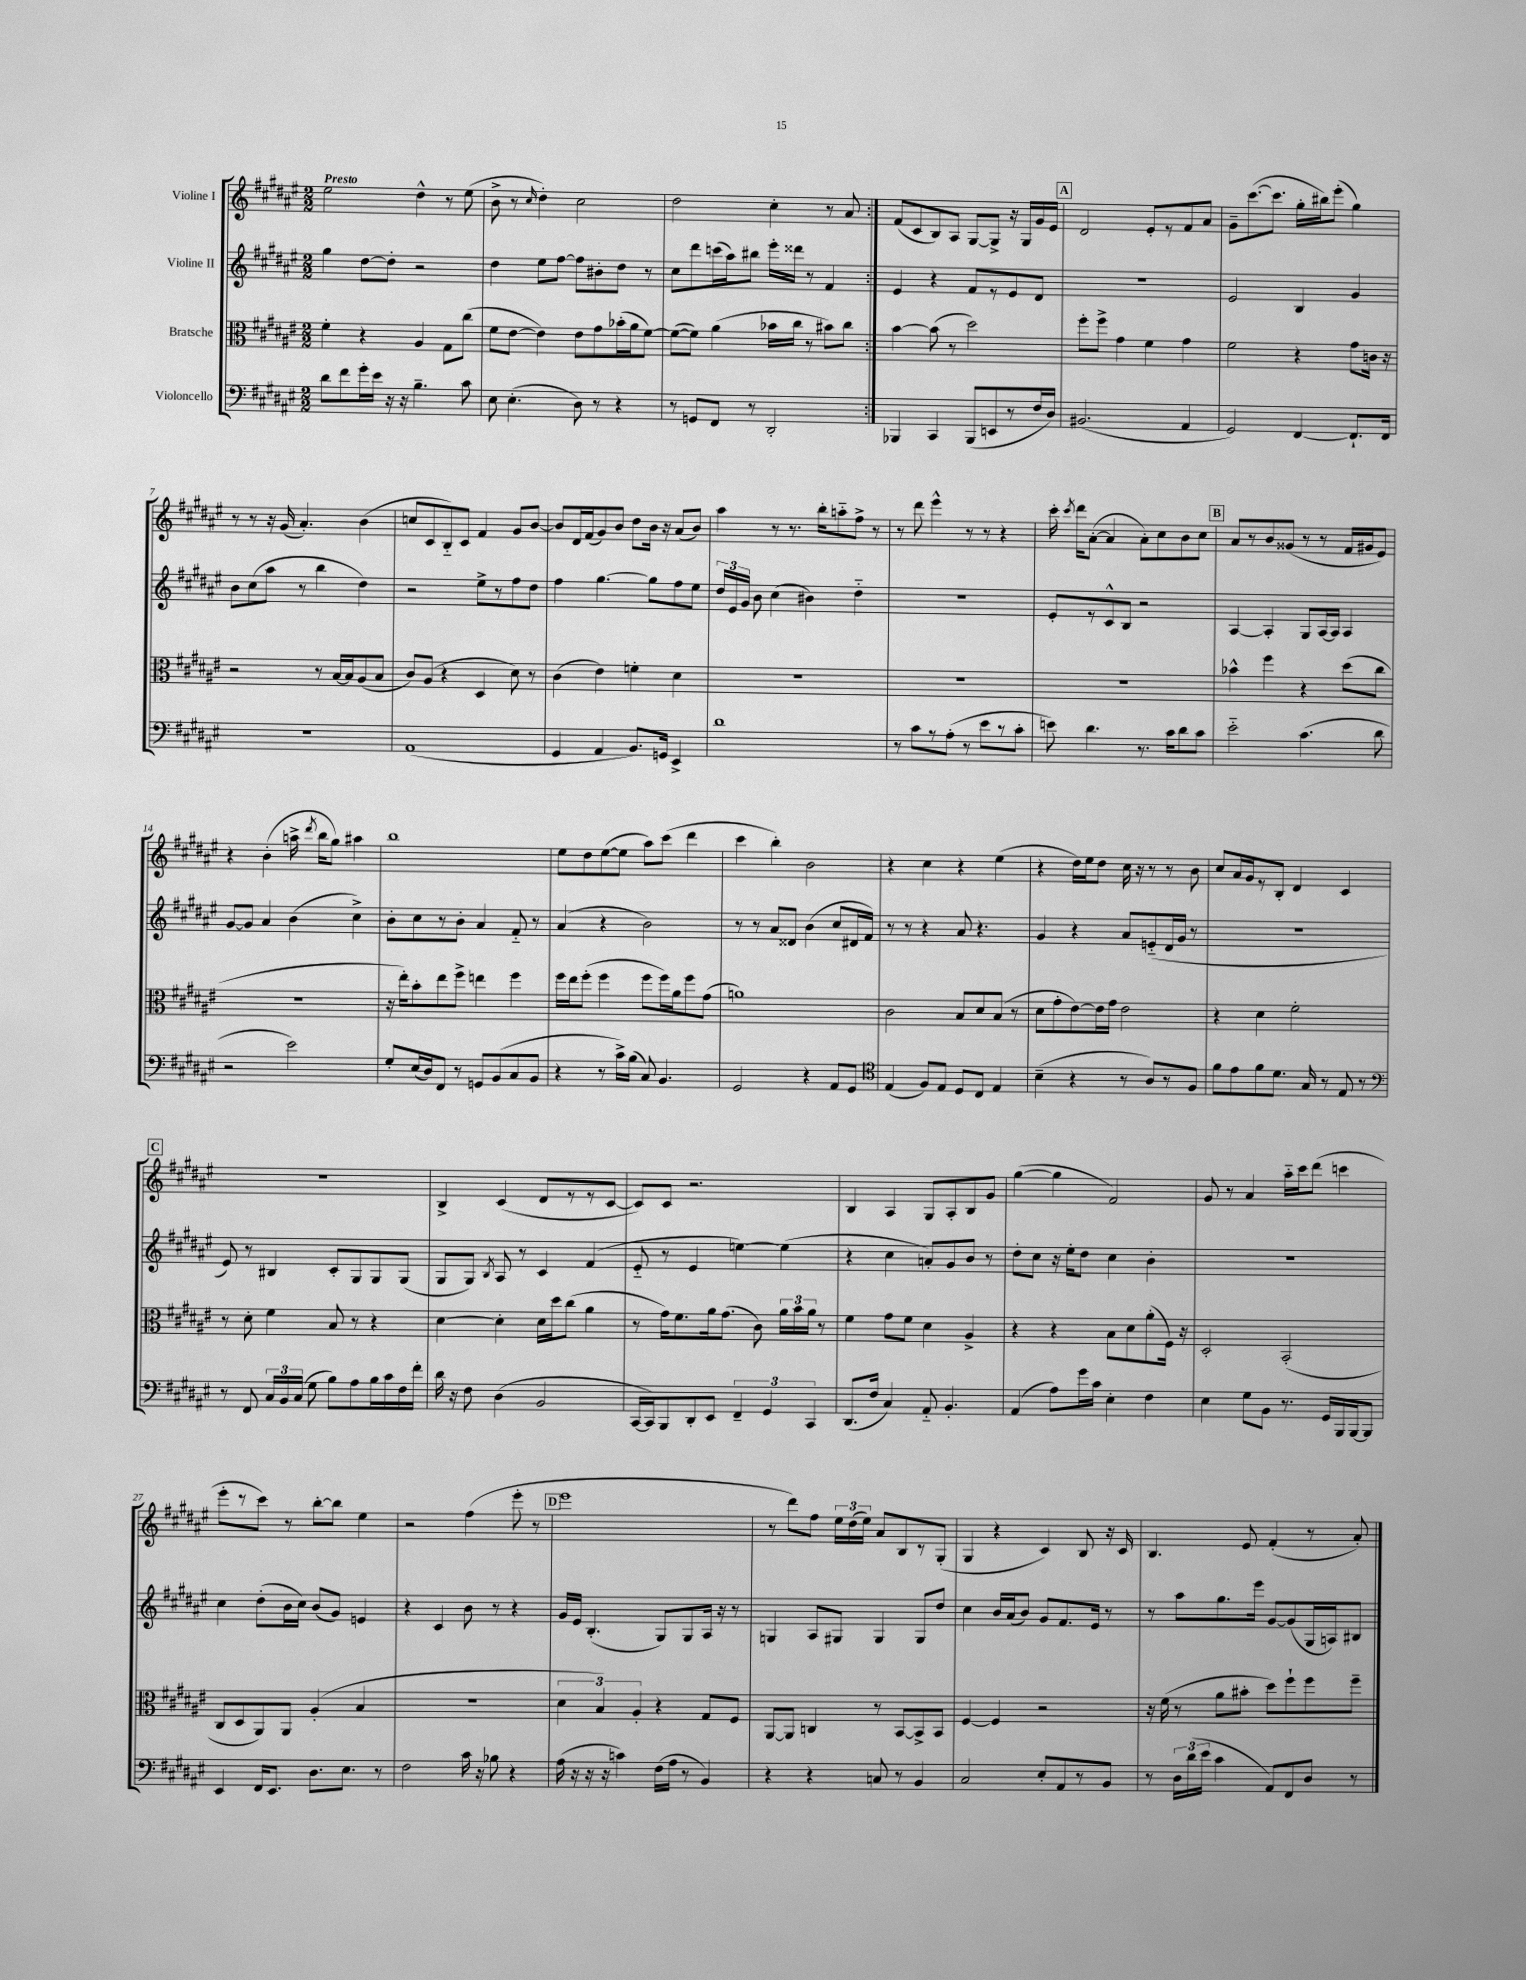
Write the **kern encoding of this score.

**kern	**kern	**kern	**kern
*staff4	*staff3	*staff2	*staff1
*clefF4	*clefC3	*clefG2	*clefG2
*k[f#c#g#d#a#e#]	*k[f#c#g#d#a#e#]	*k[f#c#g#d#a#e#]	*k[f#c#g#d#a#e#]
*M2/2	*M2/2	*M2/2	*M2/2
8d#	4f#'	4gg#	2ee#
8f#	.	.	.
16g#'	4r	[8dd#	.
16e#	.	.	.
16r	.	8dd#']	.
16r	.	.	.
4.B~	4A#	2r	4dd#^^
.	8G#	.	8r
8c#	(8cc#	.	(8ee#
=	=	=	=
8E#	8f#	4dd#	8b^
(4.E#'	[8e#	.	8r
.	.	.	16qqcc#
.	4e#])	8ee#	4dd#')
.	.	[8ff#	.
8D#)	8e#	8ff#]	2cc#
8r	8g#	8b#'	.
4r	(16b-'	8dd#	.
.	16a#	.	.
.	[8f#)	8r	.
=	=	=	=
8r	(8f#_	8cc#	2dd#
8GG	8f#])	8ddd#	.
8FF#	(4a#	(16ccc	.
.	.	16aa#)	.
8r	.	8bb#	.
2DD#'	16b-	16eee#'	4cc#'
.	16cc#	16ddd##	.
.	8r	8r	.
.	8b#)	4f#	8r
.	8cc#	.	8a#
=:|!	=:|!	=:|!	=:|!
4BBB-	[4b	4e#	(8f#
.	.	.	8c#
4CC#	(8b]	4r	8B)
.	8r	.	8A#
(8BBB-	2dd#)	8f#	[8G#
8EE	.	8r	8G#^]
8r	.	8e#	16r
.	.	.	16G#
16F#	.	8d#	16g#
16D#)	.	.	16e#
=	=	=	=
(2.BB#	8ff#'	1r	2d#
.	8ff#^	.	.
.	4g#	.	.
.	4f#	.	8e#'
.	.	.	8r
4AA#	4g#	.	8f#
.	.	.	8a#
=	=	=	=
2GG#)	2f#	2e#	8g#~
.	.	.	([8.ccc#
.	.	.	8.ccc#]
[4FF#	4r	4B	16gg#'
.	.	.	16bb#)
.	.	.	(8eee#'
8.FF#`]	8g#	4g#	4gg#)
.	16c	.	.
16FF#	16r	.	.
=	=	=	=
1r	2r	8b	8r
.	.	(8cc#	8r
.	.	8aa#	16r
.	.	.	(16g#
.	.	8r	4.a#')
.	8r	4bb	.
.	[16B	.	.
.	16B]	.	.
.	(8A#	4dd#)	(4b
.	8B	.	.
=	=	=	=
(1AA#	8c#)	2r	8cc
.	(8A#	.	8c#
.	4r	.	8B'~)
.	.	.	8c#
.	4D#	8ee#^	4f#
.	.	8r	.
.	8d#)	8ff#	8g#
.	8r	8dd#	[8b
=	=	=	=
4GG#	(4c#	4ff#	8b]
.	.	.	16d#
.	.	.	(16f#
4AA#	4e#)	[4.gg#	8g#)
.	.	.	8b
8.BB)	4f'	.	8dd#
.	.	8gg#]	16b
16GG	.	.	16r
4EE#^	4d#	8ff#	(8a#
.	.	8ee#	8b)
=	=	=	=
1d#	1r	24dd#	4aa#
.	.	24e#	.
.	.	24g#	.
.	.	8b	.
.	.	(4cc#	8r
.	.	.	8.r
.	.	4b#)	.
.	.	.	16bb'
.	.	.	8aa'~
.	.	4dd#'~	8ff#^
.	.	.	8r
=	=	=	=
8r	1r	1r	8r
8c#	.	.	8ddd#
8r	.	.	4eee#^^
(8A#'	.	.	.
8r	.	.	8r
8e#	.	.	8r
8r	.	.	4r
8c#'	.	.	.
=	=	=	=
8e)	1r	8e#'	16ccc#'
.	.	.	8qccc#
.	.	.	16ddd#
4.d#	.	8r	([8a#'
.	.	8c#^^	4a#]
.	.	8B	.
8.r	.	2r	8a#')
.	.	.	8cc#
16c#	.	.	.
8d#	.	.	8b
8c#	.	.	8cc#
=	=	=	=
2e#'~	4b-^^	[4A#	8a#
.	.	.	8r
.	4ff#	4A#']	8b
.	.	.	(8g##
(4.c#	4r	8G#	8r
.	.	[16A#	8r
.	.	16A#]	.
.	(8dd#	4A#	16f#
.	.	.	16g#
8d#	8cc#	.	8e#)
=	=	=	=
2r	1r	[8g#	4r
.	.	8g#]	.
.	.	4a#	(4b'
2e#)	.	(4b	16aa^
.	.	.	8qddd#
.	.	.	16bb
.	.	.	8gg#)
.	.	4cc#^)	4aa#
=	=	=	=
8G#'	16r	8b'	1bb
.	16ee#')	.	.
(16E#	8b'	8cc#	.
16D#)	.	.	.
8FF#	8ee#	8r	.
8r	8ff#^	8b'	.
8GG	4ee	4a#	.
(8BB	.	.	.
8C#	4ff#	8f#'~	.
8BB	.	8r	.
=	=	=	=
4r	16ff#	(4a#	8ee#
.	16ee#	.	.
.	(8ff#'	.	8dd#
8r	4ff#	4r	([8ee#
16c#^)	.	.	8ee#]
(16B	.	.	.
8C#)	8ff#	2b)	8aa#)
4.BB	16ff#)	.	(8ccc#
.	16a#	.	.
.	8ff#	.	4ddd#
.	(8g#	.	.
=	=	=	=
2GG#	1a)	8r	4ccc#
.	.	8r	.
.	.	8a#	4bb')
.	.	8d##	.
4r	.	(4b	2b
8AA#	.	8cc#	.
8GG#	.	16d#	.
.	.	16f#)	.
=	=	=	=
*clefC4	*	*	*
(4E#	2c#	8r	4r
.	.	8r	.
8F#)	.	4r	4cc#
8E#	.	.	.
8D#	8B	8a#	4r
8C#	8d#	4.r	.
4E#	(8B	.	(4ee#
.	8r	.	.
=	=	=	=
(4B~	8d#	4g#	4r
.	8g#'	.	.
4r	[8e#)	4r	16dd#)
.	.	.	16ee#
.	16e#]	.	8dd#
.	16g#	.	.
8r	2e#	8a#	16cc#
.	.	.	16r
8A#)	.	(8e'~	8r
8r	.	16d#	8r
.	.	16g#	.
8F#	.	8r	8b
=	=	=	=
8f#	4r	1r	8cc#
8e#	.	.	16a#
.	.	.	16g#
8f#	4d#	.	8r
8.d#	.	.	8B'
.	2f#'	.	4d#
16G#	.	.	.
8r	.	.	.
8E#	.	.	4c#
8r	.	.	.
=	=	=	=
*clefF4	*	*	*
8r	8r	8e#)	1r
8FF#	8d#'	8r	.
24C#	4f#	4B#	.
24BB	.	.	.
(24C#	.	.	.
8G#	.	.	.
8B)	8B	8c#'	.
8A#	8r	8G#	.
16B	4r	8G#	.
16c#	.	.	.
16F#	.	(8G#	.
16f#'	.	.	.
=	=	=	=
16d#	[4d#	8G#	4B^
16r	.	.	.
8F#	.	8G#)	.
.	.	8qB	.
(4D#	4d#']	8A#	(4c#
.	.	8r	.
2BB	16d#	4c#	8d#
.	16dd#	.	.
.	(8cc#	.	8r
.	4a#	(4f#	8r
.	.	.	[8c#
=	=	=	=
[16CC#	8r	8e#'~	8c#])
16CC#])	.	.	.
8BBB	16g#)	8r	8c#
.	8.f#	.	.
8DD#'	.	4e#	2.r
8EE#	16a#	.	.
.	(8.g#	.	.
6FF#~	.	[4ee)	.
.	8c#)	.	.
6GG#	.	.	.
.	24a#	(4ee]	.
.	24b	.	.
6CC#	24a#	.	.
.	8r	.	.
=	=	=	=
(8.DD#	4f#	4r	4B
16F#	.	.	.
4C#)	8g#	4cc#	4A#
.	8f#	.	.
8AA#'~	4d#	8a')	8G#
4.BB'	.	8g#	8A#'
.	4A#^	8b	8B
.	.	8r	8g#
=	=	=	=
(4AA#	4r	8dd#'	([4gg#
.	.	8cc#	.
8A#)	4r	16r	4gg#]
.	.	16ee#'	.
16g#	.	8dd#	.
16c#	.	.	.
4E#'	8B	4cc#	2f#)
.	8d#	.	.
4F#	(8a#'	4b'	.
.	16F#)	.	.
.	16r	.	.
=	=	=	=
4E#	2D#'	1r	8g#
.	.	.	8r
8G#	.	.	4a#
8BB	.	.	.
8.r	(2BB'	.	16aa#'~
.	.	.	16ccc#
.	.	.	(8ddd#
16GG#	.	.	.
16BBB	.	.	4ccc
[16BBB	.	.	.
8BBB]	.	.	.
=	=	=	=
4EE#	8C#	4cc#	8eee#'
.	8D#	.	8r
16FF#	8AA#)	(8dd#'	8ccc#)
8.EE#	.	.	.
.	8AA#	16b	8r
.	.	16cc#)	.
8.D#	(4A#'	(8b	[8bb'
.	.	8g#)	8bb]
8.E#	.	.	.
.	4B	4e	4ee#
8r	.	.	.
=	=	=	=
2F#	1r	4r	2r
.	.	4c#	.
16c#	.	8b	(4ff#
16r	.	.	.
8B-	.	8r	.
4r	.	4r	8eee#'
.	.	.	8r
=	=	=	=
(16A#	6d#	16g#	1eee#
16r	.	16e#	.
16r	.	(4.B'	.
.	6B)	.	.
16r	.	.	.
4c)	.	.	.
.	6A#'	.	.
(16F#	4r	8G#)	.
16A#	.	.	.
8r	.	8G#	.
4BB)	8G#	16A#	.
.	.	16r	.
.	8F#	8r	.
=	=	=	=
4r	[8AA#	4G	8r
.	8AA#]	.	8ddd#)
4r	4C	8A#	8ff#
.	.	8G#	24ee#
.	.	.	(24dd#
.	.	.	24ee#)
8C	8r	4G#	8a#
8r	[8BB	.	8B
4BB	8BB^]	8G#	8r
.	8BB	8dd#	(8G#'
=	=	=	=
2C#	[4F#	4cc#	4G#
.	4F#]	16b	4r
.	.	(16a#	.
.	.	8b)	.
8E#'	2r	8g#	4c#)
8AA#	.	8.f#	.
8r	.	.	8B
.	.	16e#	.
8BB	.	8r	16r
.	.	.	16c#
=	=	=	=
8r	16r	8r	4.B
.	(16f#	.	.
24D#	8r	8aa#	.
(24d#	.	.	.
24e#	.	.	.
4c#	8a#	8.gg#	.
.	8b#'	.	8e#
.	.	16eee#	.
8AA#)	8dd#)	[8g#	(4f#'
8FF#	8ff#`	(8g#]	.
8D#	8ff#	16G#	8r
.	.	16A)	.
8r	8ff#~	8B#	8a#')
==	==	==	==
*-	*-	*-	*-
